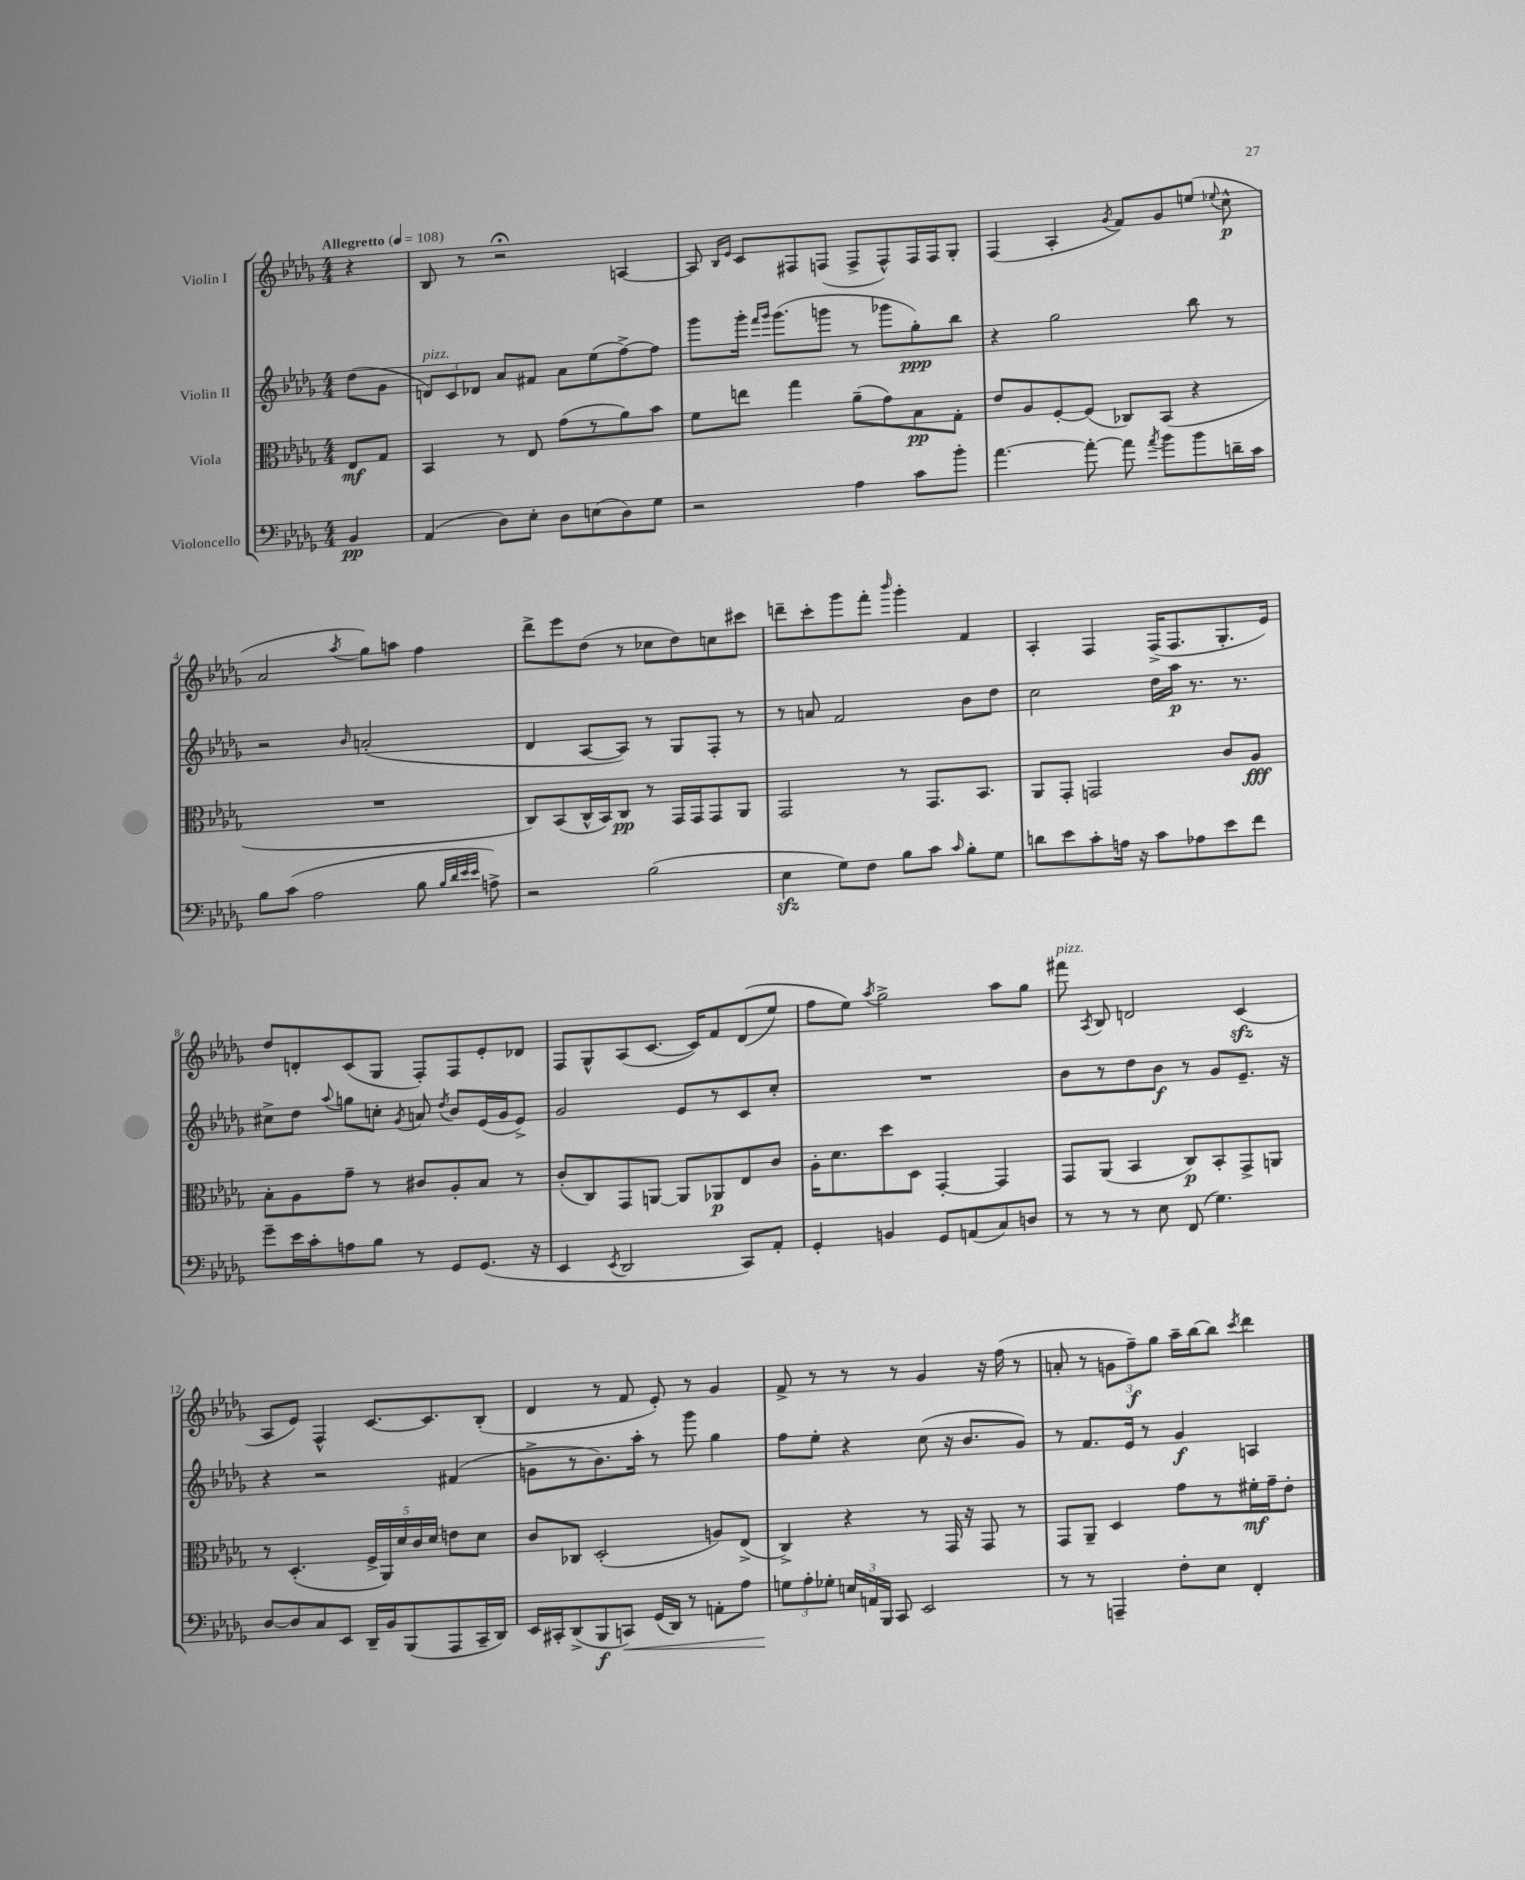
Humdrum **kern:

**kern	**dynam	**kern	**dynam	**kern	**dynam	**kern	**dynam
*part4	*part4	*part3	*part3	*part2	*part2	*part1	*part1
*staff4	*staff4	*staff3	*staff3	*staff2	*staff2	*staff1	*staff1
*I"Violoncello	*	*I"Viola	*	*I"Violin II	*	*I"Violin I	*
*clefF4	*	*clefC3	*	*clefG2	*	*clefG2	*
*k[b-e-a-d-g-]	*	*k[b-e-a-d-g-]	*	*k[b-e-a-d-g-]	*	*k[b-e-a-d-g-]	*
*M4/4	*	*M4/4	*	*M4/4	*	*M4/4	*
*MM108	*	*MM108	*	*MM108	*	*MM108	*
=	=	=	=	=	=	=	=
!	!	!	!	!	!	!LO:TX:a:B:t=Allegretto	!
4BB-/	pp	8E-/L	mf	(8dd-\L	.	4r	.
.	.	8G-/J	.	8g-\J	.	.	.
=1	=1	=1	=1	=1	=1	=1	=1
!	!	!	!	!LO:TX:a:i:t=pizz.	!	!	!
(4AA-/	.	4BB-/	.	12dn/L)	.	8B-/	.
.	.	.	.	12c/	.	.	.
.	.	.	.	.	.	8r	.
.	.	.	.	12d-X/J	.	.	.
8D-\L)	.	8r	.	8a-/L	.	2r;<	.
8E-'\J	.	8E-/	.	8f#X/J	.	.	.
8D-\L	.	(8g-\L	.	8a-\L	.	.	.
(8En\	.	8r	.	(8ee-\	.	.	.
8D-\)	.	8a-\)	.	[8ff^\)	.	[4An/	.
8G-\J	.	8b-\J	.	8ff\J]	.	.	.
=2	=2	=2	=2	=2	=2	=2	=2
2r	.	8f\L	.	8ggg-\L	.	8A/]	.
.	.	.	.	.	.	16qqB-/LL	.
.	.	.	.	.	.	16qqe-/JJ	.
.	.	8een\J	.	16ggg-'\Jk	.	8c/L	.
.	.	.	.	16qqfff/LL	.	.	.
.	.	.	.	16qqggg-/JJ	.	.	.
.	.	.	.	(8.ggg-\L	.	.	.
.	.	4gg-\	.	.	.	8F#X/	.
.	.	.	.	8gggn\J	.	(8Fn/J	.
4A-\	.	(8a-~\L	.	8r	.	8F^/L	.
.	.	8g-\)	.	8ggg-X\L	.	8F^^/)	.
8c\L	.	8B-\	pp	8gg-'\)	ppp	16F/L	.
.	.	.	.	.	.	16F/J	.
8b-'\J	.	8G-'\J	.	8bb-\J	.	8G-'/J	.
=3	=3	=3	=3	=3	=3	=3	=3
[4.a-\	.	8e-/L	.	4r	.	(4F/	.
.	.	8A-/	.	.	.	.	.
.	.	[8F'/	.	2gg-\	.	4A-'/	.
8a-'\_	.	(8F/J]	.	.	.	.	.
.	.	.	.	.	.	8qg-/	.
8a-\]	.	8C-X/L)	.	.	.	8f/L)	.
8qa-/	.	.	.	.	.	.	.
8b-\L	.	(8BB-/J	.	.	.	8g-/	.
8b-\	.	4r	.	8bb-\	.	(8een/J	.
.	.	.	.	.	.	8qqee-X/	.
16dn~\L	.	.	.	8r	.	8cc^^\	p
16c\JJ	.	.	.	.	.	.	.
!!LO:LB:g=z
=4	=4	=4	=4	=4	=4	=4	=4
8B-\L	.	1r	.	2r	.	2a-/	.
(8c\J	.	.	.	.	.	.	.
2A-\	.	.	.	.	.	.	.
.	.	.	.	16qqb-/	.	8qaa-/	.
.	.	.	.	(2an'/	.	8gg-\L)	.
.	.	.	.	.	.	8aan\J	.
8B-\	.	.	.	.	.	4ff\	.
32qqB-/LLL	.	.	.	.	.	.	.
32qqd-/	.	.	.	.	.	.	.
32qqe-/	.	.	.	.	.	.	.
32qqe-/JJJ	.	.	.	.	.	.	.
8An^\)	.	.	.	.	.	.	.
=5	=5	=5	=5	=5	=5	=5	=5
2r	.	8C/L)	.	4d-/	.	8ddd-^\L	.
.	.	(8BB-/	.	.	.	8eee-\	.
.	.	16C^^/L	.	[8A-/L	.	(8dd-\J	.
.	.	16BB-/J)	.	.	.	.	.
.	.	8C/J	pp	8A-/J])	.	8r	.
(2B-\	.	8r	.	8r	.	8cc-X\L	.
.	.	16GG-/LL	.	8G-/L	.	8dd-\)	.
.	.	16GG-/J	.	.	.	.	.
.	.	8GG-/	.	8F'/J	.	8ccn\	.
.	.	8AA-/J	.	8r	.	8ccc#X\J	.
=6	=6	=6	=6	=6	=6	=6	=6
4E-zz\	.	2GG-/	.	8r	.	8dddn~\L	.
.	.	.	.	8an/	.	8ccc'\	.
8G-\L)	.	.	.	2f/	.	8ggg-\	.
8F\J	.	.	.	.	.	8fff'\J	.
.	.	.	.	.	.	16qqbbb-/	.
8B-\L	.	8r	.	.	.	4ggg-'\	.
8c\J	.	8.GG-/L	.	.	.	.	.
16qqc/	.	.	.	.	.	.	.
8B-'\L	.	.	.	8b-\L	.	4f/	.
.	.	8.BB-/J	.	.	.	.	.
8G-\J	.	.	.	8dd-\J	.	.	.
=7	=7	=7	=7	=7	=7	=7	=7
8dn\L	.	8AA-/L	.	2cc\	.	4A-'/	.
8e-\	.	8GG-'/J	.	.	.	.	.
8c'\	.	2GGn/	.	.	.	4F/	.
16An\Jk	.	.	.	.	.	.	.
16r	.	.	.	.	.	.	.
8c\L	.	.	.	16dd-\LL	.	(16F^/KL	.
.	.	.	.	16aa-\JJ	p	8.F/	.
8A-X\	.	.	.	8.r	.	.	.
8e-\	.	8c/L	.	.	.	8.G-'/	.
.	.	.	.	8.r	.	.	.
8f\J	.	8A-/J	fff	.	.	.	.
.	.	.	.	.	.	16e-/Jk)	.
!!LO:LB:g=z
=8	=8	=8	=8	=8	=8	=8	=8
8g-~\L	.	8B-'\L	.	8cc#X^\L	.	8dd-/L	.
16e-\L	.	8A-\	.	8dd-\J	.	8dn'/	.
16c'\J	.	.	.	.	.	.	.
.	.	.	.	8qqaa-/	.	.	.
8An\	.	8g-~\J	.	8ggn\L	.	(8c/	.
8B-\J	.	8r	.	8ccn'\J	.	8G-/J	.
.	.	.	.	8qg-/	.	.	.
8r	.	8c#X/L	.	8an/	.	8F'/L)	.
.	.	.	.	8qdd-/	.	.	.
8GG-/L	.	8A-'/	.	8b-/L	.	8F/	.
(8.GG-/J	.	8B-/J	.	(16e-/L	.	8e-'/	.
.	.	.	.	16g-/J	.	.	.
.	.	8r	.	8e-^/J)	.	8d-X/J	.
16r	.	.	.	.	.	.	.
=9	=9	=9	=9	=9	=9	=9	=9
4EE-/	.	(8c'/L	.	2g-/	.	8F/L	.
.	.	8C/)	.	.	.	8G-^^/	.
8qEE-/	.	.	.	.	.	.	.
2DD-/	.	8GG-/	.	.	.	(8A-/	.
.	.	[8AAn/J	.	.	.	[8.c/J	.
.	.	8AA/L]	.	8e-/L	.	.	.
.	.	.	.	.	.	16c/KL])	.
.	.	8AA-X/	p	8r	.	8f/	.
8CC/L)	.	8E-/	.	8c/	.	((8d-/	.
8AA-'/J	.	8c/J	.	8cc'/J	.	8ee-/J)	.
=10	=10	=10	=10	=10	=10	=10	=10
4GG-'/	.	16A-'\KL	.	1r	.	8ff\L	.
.	.	8.d-\	.	.	.	.	.
.	.	.	.	.	.	8ee-\J)	.
.	.	.	.	.	.	8qaa-/	.
4BBn/	.	8dd-\	.	.	.	2gg-^\	.
.	.	8D-\J	.	.	.	.	.
8GG-/L	.	[4GG-'/	.	.	.	.	.
(8AAn/	.	.	.	.	.	.	.
8C/)	.	4GG-/]	.	.	.	8aa-\L	.
8Dn/J	.	.	.	.	.	8gg-\J	.
=11	=11	=11	=11	=11	=11	=11	=11
!	!	!	!	!	!	!LO:TX:a:i:t=pizz.	!
8r	.	8GG-/L	.	8b-\L	.	8fff#X\	.
.	.	.	.	.	.	8qA-/	.
8r	.	(8AA-/J	.	8r	.	8B-/	.
8r	.	4BB-/	.	8dd-\	.	2dn/	.
8E-\	.	.	.	8b-\J	f	.	.
(8FF/	.	8C/L)	p	8r	.	.	.
4.G-\)	.	8BB-'/	.	8g-/L	.	.	.
.	.	8GG-^/	.	8.e-~/J	.	(4czz/	.
.	.	8AAn/J	.	.	.	.	.
.	.	.	.	16r	.	.	.
!!LO:LB:g=z
=12	=12	=12	=12	=12	=12	=12	=12
[8D-/L	.	8r	.	4r	.	8A-/L	.
8D-/]	.	(4.D-'/	.	.	.	8e-/J)	.
8C/	.	.	.	2r	.	4F^^/	.
8EE-/J	.	.	.	.	.	.	.
16DD-~/LL	.	20F^/LL	.	.	.	[8.c/L	.
.	.	20AA-/)	.	.	.	.	.
16BB-/J	.	.	.	.	.	.	.
.	.	20d-/	.	.	.	.	.
(8BBB-/	.	.	.	.	.	.	.
.	.	20c/	.	.	.	.	.
.	.	.	.	.	.	8.c/]	.
.	.	20d-/JJ	.	.	.	.	.
8AAA-/	.	8en\L	.	(4f#X/	.	.	.
16CC~/L	.	8d-\J	.	.	.	(8B-'/J	.
16DD-/JJ)	.	.	.	.	.	.	.
=13	=13	=13	=13	=13	=13	=13	=13
16EE-/LL	.	8c/L	.	8gn^\L	.	4d-/	.
16CC#X'/J	.	.	.	.	.	.	.
(8DD-^/	.	8C-X/J	.	8r	.	.	.
8BBB-/	f	(2D-'/	.	8.b-\)	.	8r	.
!	!LO:HP:b	!	!	!	!	!	!
8CCn/J)	<	.	.	.	.	8f/	.
.	.	.	.	16aa-'\Jk	.	.	.
(16GG-/LL	.	.	.	8r	.	8e-'/)	.
16DD-/JJ)	.	.	.	.	.	.	.
8r	.	.	.	8ggg-\	.	8r	.
8AAn'\L	.	8An/L)	.	4gg-\	.	4g-/	.
8A-\J	.	(8E-^/J	.	.	.	.	.
=14	=14	=14	=14	=14	=14	=14	=14
12Gn\L	.	4C^/)	.	8ff\L	.	8f^/	.
12A-'\	[	.	.	.	.	.	.
.	.	.	.	8ee-'\J	.	8r	.
12G-X'\J	.	.	.	.	.	.	.
24En/LL	.	4r	.	4r	.	8r	.
24AAn/	.	.	.	.	.	.	.
24BBB-/JJ	.	.	.	.	.	.	.
8CC/	.	.	.	.	.	8r	.
2EE-/	.	8r	.	(8cc\	.	4g-/	.
.	.	16GG-/	.	16r	.	.	.
.	.	16r	.	8.b-/L	.	.	.
.	.	8GG-/	.	.	.	16r	.
.	.	.	.	.	.	(16ff\	.
.	.	8r	.	8g-/J)	.	8r	.
=15	=15	=15	=15	=15	=15	=15	=15
8r	.	8GG-/L	.	8r	.	8an'/	.
8r	.	8AA-~/J	.	8.f/L	.	8r	.
4AAAn~/	.	4D-/	.	.	.	12gn\L	.
.	.	.	.	16e-/Jk	.	.	.
.	.	.	.	.	.	12ff~\)	f
.	.	.	.	8r	.	.	.
.	.	.	.	.	.	12gg-\J	.
8F'\L	.	8g-\L	.	4g-/	f	16aa-~\LL	.
.	.	.	.	.	.	[16bb-\J	.
8E-\J	.	8r	.	.	.	8bb-\J]	.
.	.	.	.	.	.	8qccc/	.
4FF'/	.	16f#X'\L	mf	4An/	.	4ddd-\	.
.	.	16g-~\J	.	.	.	.	.
.	.	8e-'\J	.	.	.	.	.
==	==	==	==	==	==	==	==
*-	*-	*-	*-	*-	*-	*-	*-
